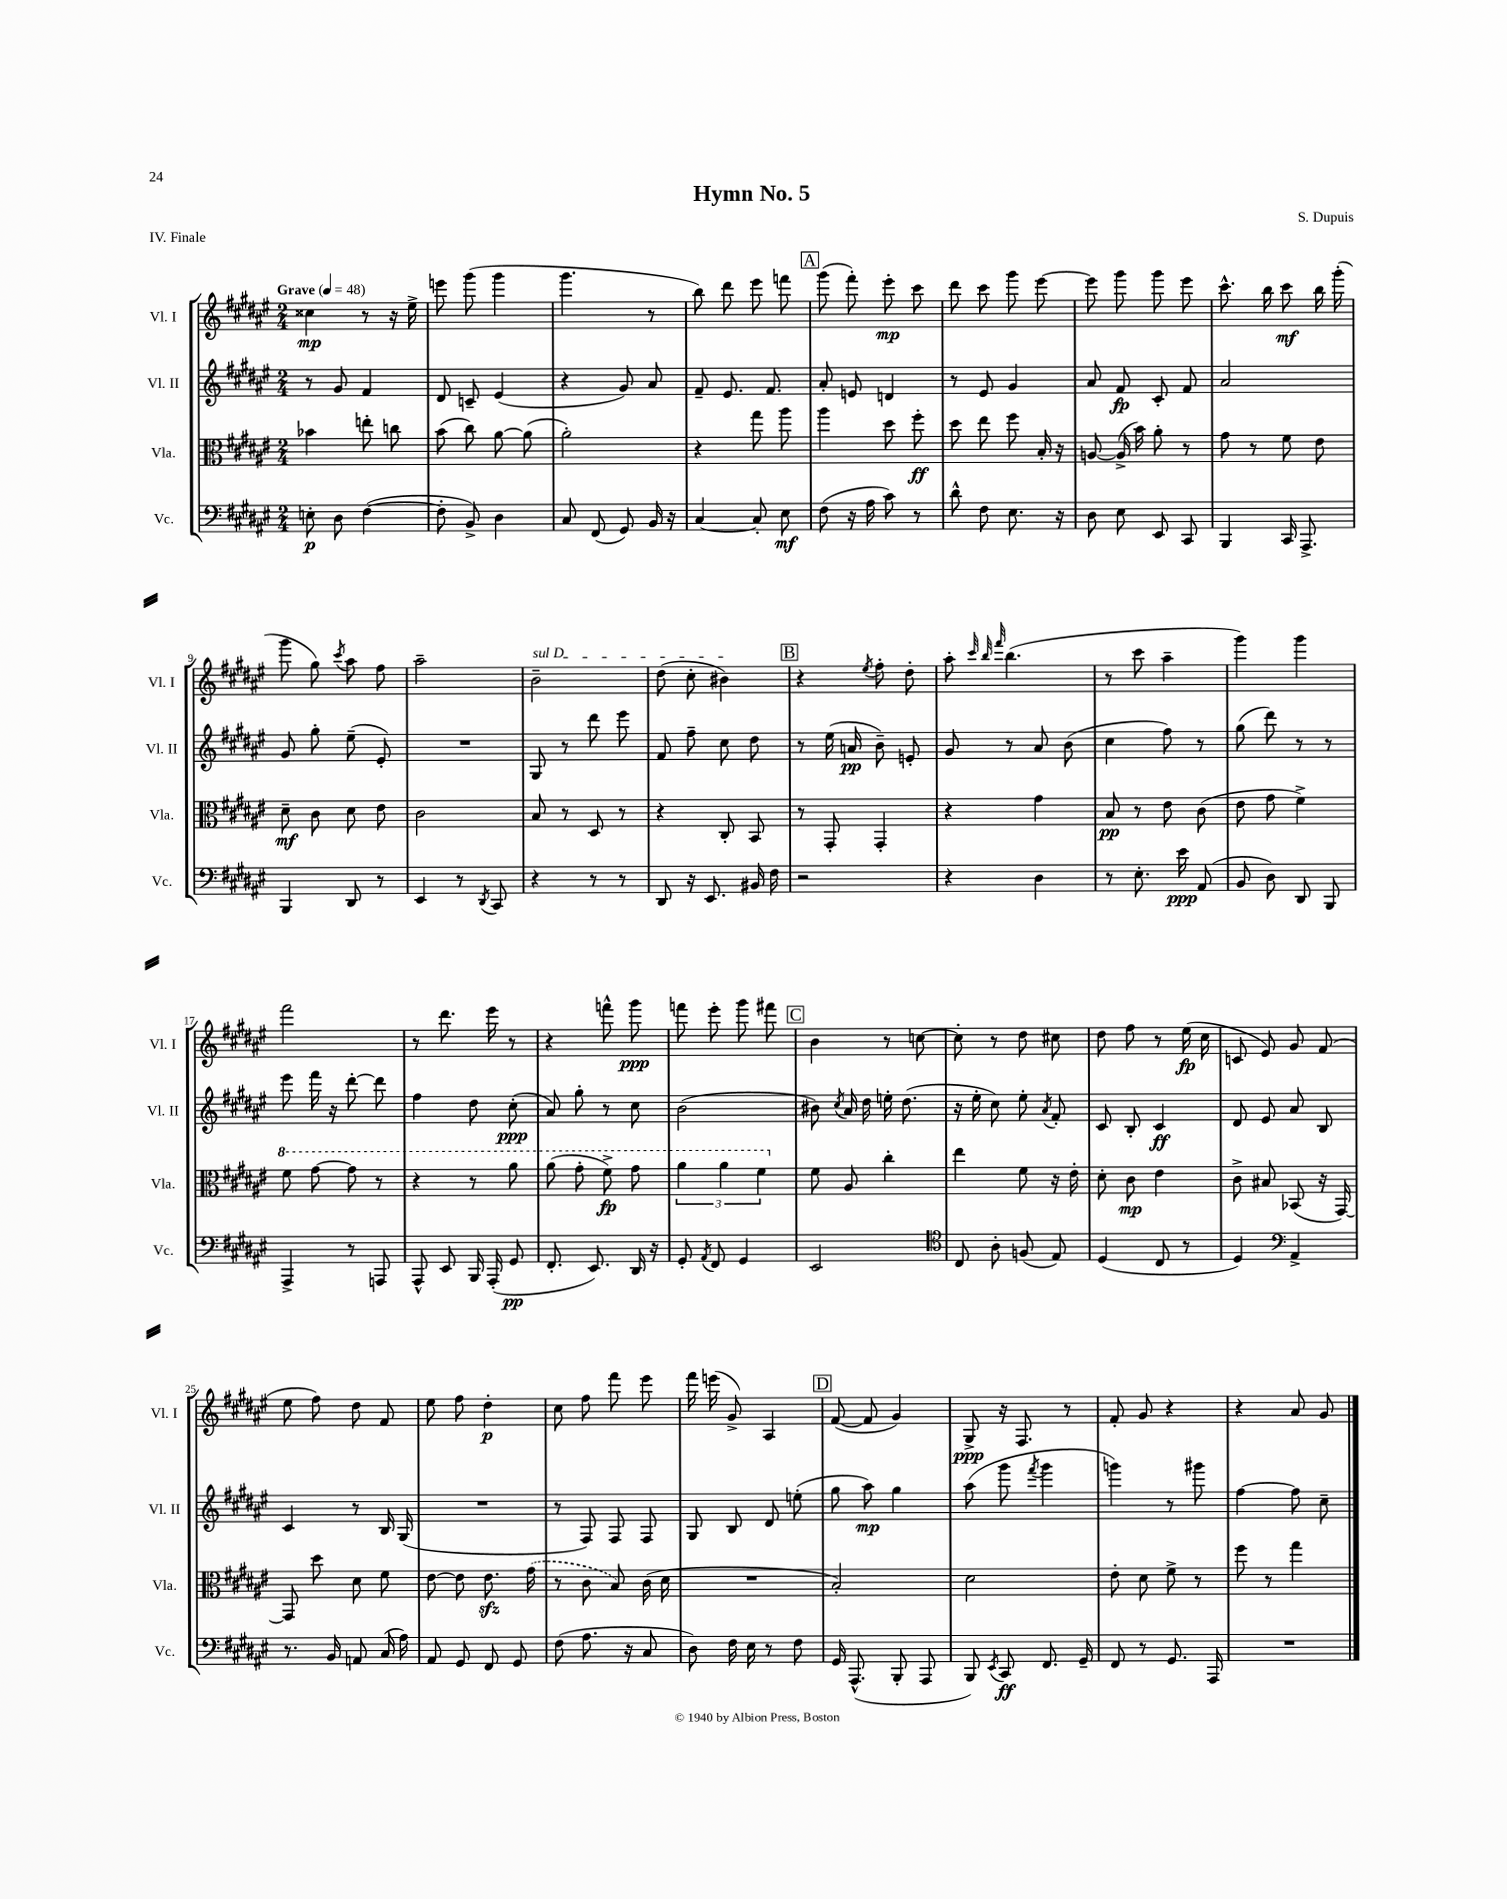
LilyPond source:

\header { title = "Hymn No. 5" composer = "S. Dupuis" piece = "IV. Finale" }
<<
\new StaffGroup <<
\new Staff = "s0" \with { instrumentName = "Vl. I" shortInstrumentName = "Vl. I" } {
    \clef treble \key fis \major \numericTimeSignature \time 2/4 \tempo "Grave" 4 = 48
    \autoBeamOff cisis''4\mp r8 r16 eis''16-> |
    e'''8 gis'''8( gis'''4 |
    gis'''4. r8 |
    b''8) dis'''8 eis'''8 f'''8 |
    \mark \markup { \box "A" } gis'''8( fis'''8-.) eis'''8-.\mp cis'''8 |
    dis'''8 cis'''8 gis'''8 eis'''8~ |
    eis'''8 gis'''8 gis'''8 eis'''8 |
    cis'''8.-^ b''16 cis'''8\mf b''16 gis'''16-.( |
    gis'''8 gis''8) \acciaccatura { cis'''8 } ais''8 fis''8 |
    ais''2-- |
    \once \override TextSpanner.bound-details.left.text = \markup { \italic "sul D" } b'2--\startTextSpan |
    dis''8( cis''8-. bis'4\stopTextSpan) |
    \mark \markup { \box "B" } r4 \acciaccatura { eis''8 } fis''8-. dis''8-. |
    ais''8-. \grace { cis'''32 b''32 fis'''32 } b''4.( |
    r8 cis'''8 ais''4-- |
    gis'''4) gis'''4 |
    fis'''2 |
    r8 dis'''8. eis'''16 r8 |
    r4 f'''8-^ gis'''8\ppp |
    f'''8 eis'''8-. gis'''8 fis'''8 |
    \mark \markup { \box "C" } b'4 r8 c''8~ |
    c''8-. r8 dis''8 cis''8 |
    dis''8 fis''8 r8 eis''16\fp( cis''16 |
    c'8 eis'8) gis'8 fis'8( |
    eis''8 fis''8) dis''8 fis'8 |
    eis''8 fis''8 dis''4-.\p |
    cis''8 fis''8 fis'''8 eis'''8 |
    fis'''16 e'''16( gis'8->) ais4 |
    \mark \markup { \box "D" } fis'8~( fis'8 gis'4) |
    gis8->\ppp r16 fis8. r8 |
    fis'8-. gis'8 r4 |
    r4 ais'8 gis'8 \bar "|." |
}
\new Staff = "s1" \with { instrumentName = "Vl. II" shortInstrumentName = "Vl. II" } {
    \clef treble \key fis \major \numericTimeSignature \time 2/4
    \autoBeamOff r8 gis'8 fis'4 |
    dis'8 c'8-- eis'4( |
    r4 gis'8) ais'8 |
    fis'8-- eis'8. fis'8. |
    \mark \markup { \box "A" } ais'8-. e'8 d'4 |
    r8 eis'8 gis'4 |
    ais'8 fis'8\fp cis'8-. fis'8 |
    ais'2 |
    gis'8 gis''8-. eis''8--( eis'8-.) |
    R2 |
    gis8 r8 dis'''8 eis'''8 |
    fis'8 fis''8-- cis''8 dis''8 |
    \mark \markup { \box "B" } r8 eis''16( a'16\pp b'8--) e'8-. |
    gis'8 r8 ais'8 b'8( |
    cis''4 fis''8) r8 |
    gis''8( dis'''8) r8 r8 |
    eis'''8 fis'''16 r16 dis'''8~-. dis'''8 |
    fis''4 dis''8 cis''8-.\ppp( |
    ais'8) gis''8-. r8 cis''8 |
    b'2( |
    \mark \markup { \box "C" } bis'8) \acciaccatura { cis''8 } ais'16 dis''16 e''16-. dis''8.( |
    r16 eis''16-. cis''8) eis''8-. \acciaccatura { ais'8 } fis'8-. |
    cis'8 b8-. cis'4\ff |
    dis'8 eis'8 ais'8 b8 |
    cis'4 r8 b16 gis16( |
    R2 |
    r8 fis8) fis8 fis8 |
    gis8 b8 dis'8 e''8-.( |
    \mark \markup { \box "D" } gis''8 ais''8\mp) gis''4 |
    ais''8( gis'''8 \acciaccatura { fis'''8 } gis'''4 |
    g'''4) r8 gis'''8 |
    fis''4~ fis''8 cis''8-- \bar "|." |
}
\new Staff = "s2" \with { instrumentName = "Vla." shortInstrumentName = "Vla." } {
    \clef alto \key fis \major \numericTimeSignature \time 2/4
    \autoBeamOff bes'4 e''8-. c''8 |
    b'8( cis''8) ais'8~ ais'8( |
    ais'2-.) |
    r4 gis''8 ais''8 |
    \mark \markup { \box "A" } ais''4 dis''8 fis''8-.\ff |
    dis''8 eis''8 fis''8 b16-. r16 |
    a8~ a16->( b'16) ais'8-. r8 |
    gis'8 r8 fis'8 eis'8 |
    dis'8--\mf cis'8 dis'8 eis'8 |
    cis'2 |
    b8 r8 dis8 r8 |
    r4 cis8-. b,8 |
    \mark \markup { \box "B" } r8 gis,8-. gis,4-. |
    r4 gis'4 |
    b8\pp r8 eis'8 cis'8( |
    eis'8 gis'8 fis'4->) |
    \ottava #1 fis''8 gis''8~ gis''8 r8 |
    r4 r8 ais''8 |
    ais''8( gis''8-. fis''8->\fp) gis''8 |
    \tuplet 3/2 { ais''4 ais''4 fis''4 \ottava #0 } |
    \mark \markup { \box "C" } fis'8 ais8 cis''4-. |
    eis''4 fis'8 r16 eis'16-. |
    dis'8-. cis'8\mp eis'4 |
    cis'8-> bis8 bes,8( r16 gis,16~) |
    gis,8 dis''8 dis'8 fis'8 |
    eis'8~ eis'8 eis'8.\sfz \once \slurDashed gis'16( |
    r8 cis'8 b8) cis'16( dis'16 |
    R2 |
    \mark \markup { \box "D" } b2-.) |
    dis'2 |
    eis'8-. dis'8 fis'8-> r8 |
    fis''8 r8 gis''4 \bar "|." |
}
\new Staff = "s3" \with { instrumentName = "Vc." shortInstrumentName = "Vc." } {
    \clef bass \key fis \major \numericTimeSignature \time 2/4
    \autoBeamOff e8-.\p dis8 fis4~( |
    fis8-. b,8->) dis4 |
    cis8 fis,8( gis,8) b,16 r16 |
    cis4~ cis8-. eis8\mf |
    \mark \markup { \box "A" } fis8( r16 ais16 cis'8) r8 |
    dis'8-^ fis8 eis8. r16 |
    dis8 eis8 eis,8 cis,8 |
    b,,4 cis,16 ais,,8.-> |
    b,,4 dis,8 r8 |
    eis,4 r8 \acciaccatura { dis,8 } cis,8 |
    r4 r8 r8 |
    dis,8 r16 eis,8. bis,16 fis16 |
    \mark \markup { \box "B" } r2 |
    r4 dis4 |
    r8 eis8.-. eis'16\ppp ais,8( |
    b,8 dis8) dis,8 b,,8 |
    ais,,4-> r8 a,,8 |
    ais,,8-^ eis,8 b,,16 ais,,16-.( gis,8\pp |
    fis,8.-. eis,8.) dis,16 r16 |
    gis,8-. \acciaccatura { ais,8 } fis,8 gis,4 |
    \mark \markup { \box "C" } eis,2 |
    \clef tenor cis8 ais8-. f8( eis8) |
    dis4( cis8 r8 |
    dis4) \clef bass ais,4-> |
    r8. b,16 a,8 cis16( ais16) |
    ais,8 gis,8 fis,8 gis,8 |
    fis8( ais8. r16 cis8 |
    dis8) fis16 eis16 r8 fis8 |
    \mark \markup { \box "D" } gis,16 ais,,8.-^( b,,8-. ais,,8 |
    b,,8) \acciaccatura { eis,8 } cis,8\ff fis,8. gis,16-- |
    fis,8 r8 gis,8. ais,,16 |
    R2 \bar "|." |
}
>>
>>
